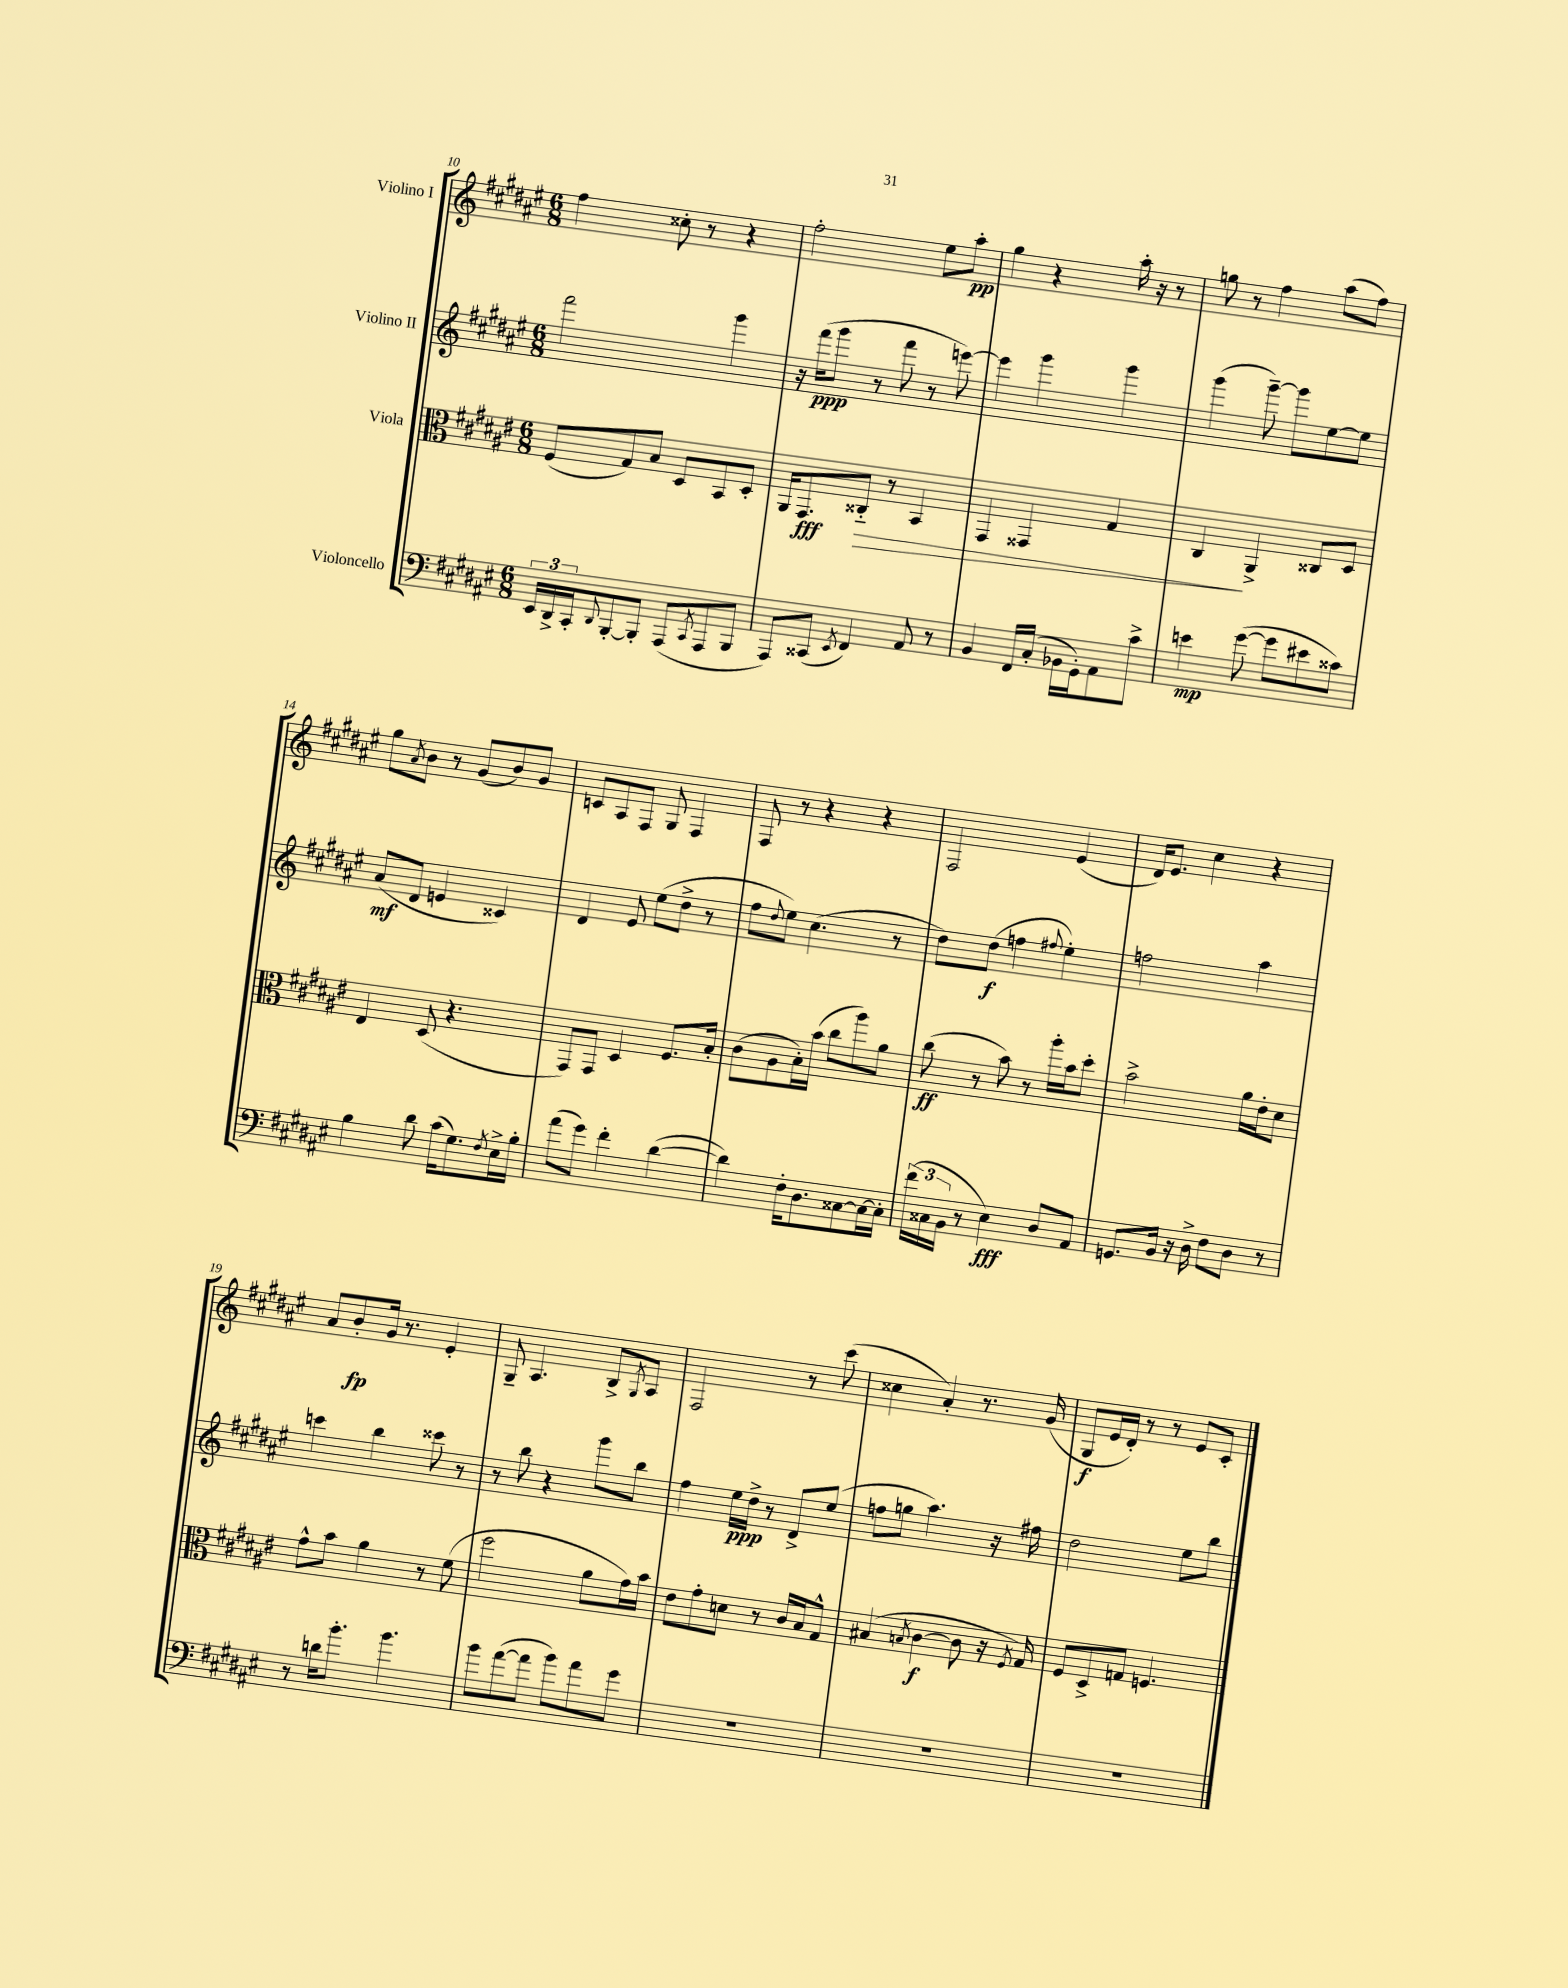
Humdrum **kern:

**kern	**kern	**kern	**kern
*staff4	*staff3	*staff2	*staff1
*clefF4	*clefC3	*clefG2	*clefG2
*k[f#c#g#d#a#e#]	*k[f#c#g#d#a#e#]	*k[f#c#g#d#a#e#]	*k[f#c#g#d#a#e#]
*M6/8	*M6/8	*M6/8	*M6/8
24EE#/LL	(8F#/L	2fff#\	4ff#\
24DD#^/	.	.	.
24CC#'/J	.	.	.
8qqDD#/	.	.	.
[8BBB'/	8G#/)	.	.
8BBB'/]J	8B/J	.	8cc##'\
(8AAA#/L	8D#/L	.	8r
8qCC#/	.	.	.
8AAA#/	8BB/	4ggg#\	4r
8BBB/J	8D#'/J	.	.
=	=	=	=
8AAA#/L)	16AA#/LK	16r	2ff#'\
.	8.GG#/	(16fff#\LK	.
(8CC##/J	.	8ggg#\J	.
8qEE#/	.	.	.
4FF#/)	8C##'~/J	8r	.
.	8r	8fff#\	.
8AA#/	4BB/	8r	8ee#\L
8r	.	[8eee\)	8aa#'\J
=	=	=	=
4BB/	4GG#/	4eee\]	4gg#\
16FF#/LL	4GG##/	4ggg#\	4r
(16C#'/JJ	.	.	.
16BB-\LL	.	.	.
16GG#'\J)	.	.	.
8AA#\	4G#/	4ggg#\	16aa#'\
.	.	.	16r
8c#^\J	.	.	8r
=	=	=	=
4e\	4C#/	(4ggg#\	8gg\
.	.	.	8r
([8g#\	4AA#^/	[8ggg#~\)	4ff#\
8g#\]L	.	8ggg#\]L	.
8e#\	8C##/L	[8ee#\	(8aa#\L
8c##\J)	8D#/J	8ee#\]J	8ff#\J)
=	=	=	=
4B\	4E#/	(8a#/L	8gg#\L
.	.	.	8qa#/
.	.	8d#/J	8b\J
8d#\	(8D#/	4e/	8r
(16c#\LK	4.r	.	(8g#/L
8.G#\)	.	.	.
.	.	4c##/)	8b/)
8qF#/	.	.	.
16E#^\L	.	.	8g#/J
16B'\JJ	.	.	.
=	=	=	=
(8a#\L	8GG#/L)	4d#/	8c/L
8g#\J)	8GG#/J	.	8A#/
4f#'\	4D#/	8e#/	8F#/J
.	.	(8ee#\L	8G#/
([4d#\	8.F#/L	8dd#^\J	4F#/
.	.	8r	.
.	16B'/Jk	.	.
=	=	=	=
4d#\])	(8c#\L	8ff#\L	8F#/
.	.	8qqdd#/	.
.	8A#\	8ee#\J)	8r
16F#'\LK	16B'\L)	(4.cc#\	4r
8.D#\	(16b\JJ	.	.
.	8cc#\L	.	.
[8C##\	8aa#\)	.	4r
16C##\_L	8a#\J	8r	.
16C##'\]JJ	.	.	.
=	=	=	=
(24f#\LL	(8cc#\	8dd#\L)	2F#/
24C##\	.	.	.
24BB\JJ	.	.	.
8r	8r	(8dd#\J	.
4E#\)	8b\)	4ff\	.
.	8r	.	.
.	.	8qqff#/	.
8D#/L	16aa#'\LL	4ee#'\)	(4e#/
.	16b\J	.	.
8AA#/J	8dd#'\J	.	.
=	=	=	=
8.GG/L	2b^\	2ff\	16d#/LK)
.	.	.	8.e#/J
16BB/Jk	.	.	.
16r	.	.	4cc#\
16D#^\	.	.	.
8F#\L	.	.	.
8D#\J	16a#\LL	4aa#\	4r
.	16e#'\J	.	.
8r	8d#\J	.	.
=	=	=	=
8r	8g#^^\L	4ccc\	8a#/L
16d\LK	8b\J	.	8b'/
8.b'\J	.	.	.
.	4a#\	4bb\	16g#/Jk
.	.	.	8.r
4.b\	.	.	.
.	8r	8ccc##\	4e#'/
.	(8f#\	8r	.
=	=	=	=
8b\L	2ff#\	8r	8G#~/
([8a#\	.	8bb\	4.A#/
8a#\]J	.	4r	.
8b\L)	.	.	.
8a#\	8a#\L	8ggg#\L	8B^/L
.	.	.	8qG#/
8g#\J	16g#\L)	8bb\J	8A#/J
.	16b\JJ	.	.
=	=	=	=
2.r	8e#\L	4ff#\	2F#/
.	8g#'\	.	.
.	8d\J	16ee#\LL	.
.	.	16dd#^\JJ	.
.	8r	8r	.
.	16c#/LL	8d#^/L	8r
.	16B/J	.	.
.	8G#^^/J	(8ee#/J	(8ccc#\
=	=	=	=
2.r	(4B#/	8ff\L	4cc##\
.	.	8gg\J	.
.	8qB/	.	.
.	[4c#\	4.aa#\)	4a#'/)
.	8c#\]	.	8.r
.	16r	16r	.
.	8qF#/	.	.
.	16G#/)	16ff#\	(16g#/
=	=	=	=
2.r	8F#/L	2dd#\	8G#/L
.	8D#^/	.	16e#/L
.	.	.	16d#'/JJ)
.	8G/J	.	8r
.	4.F/	.	8r
.	.	8ee#\L	8e#/L
.	.	8bb\J	8c#'/J
==	==	==	==
*-	*-	*-	*-
